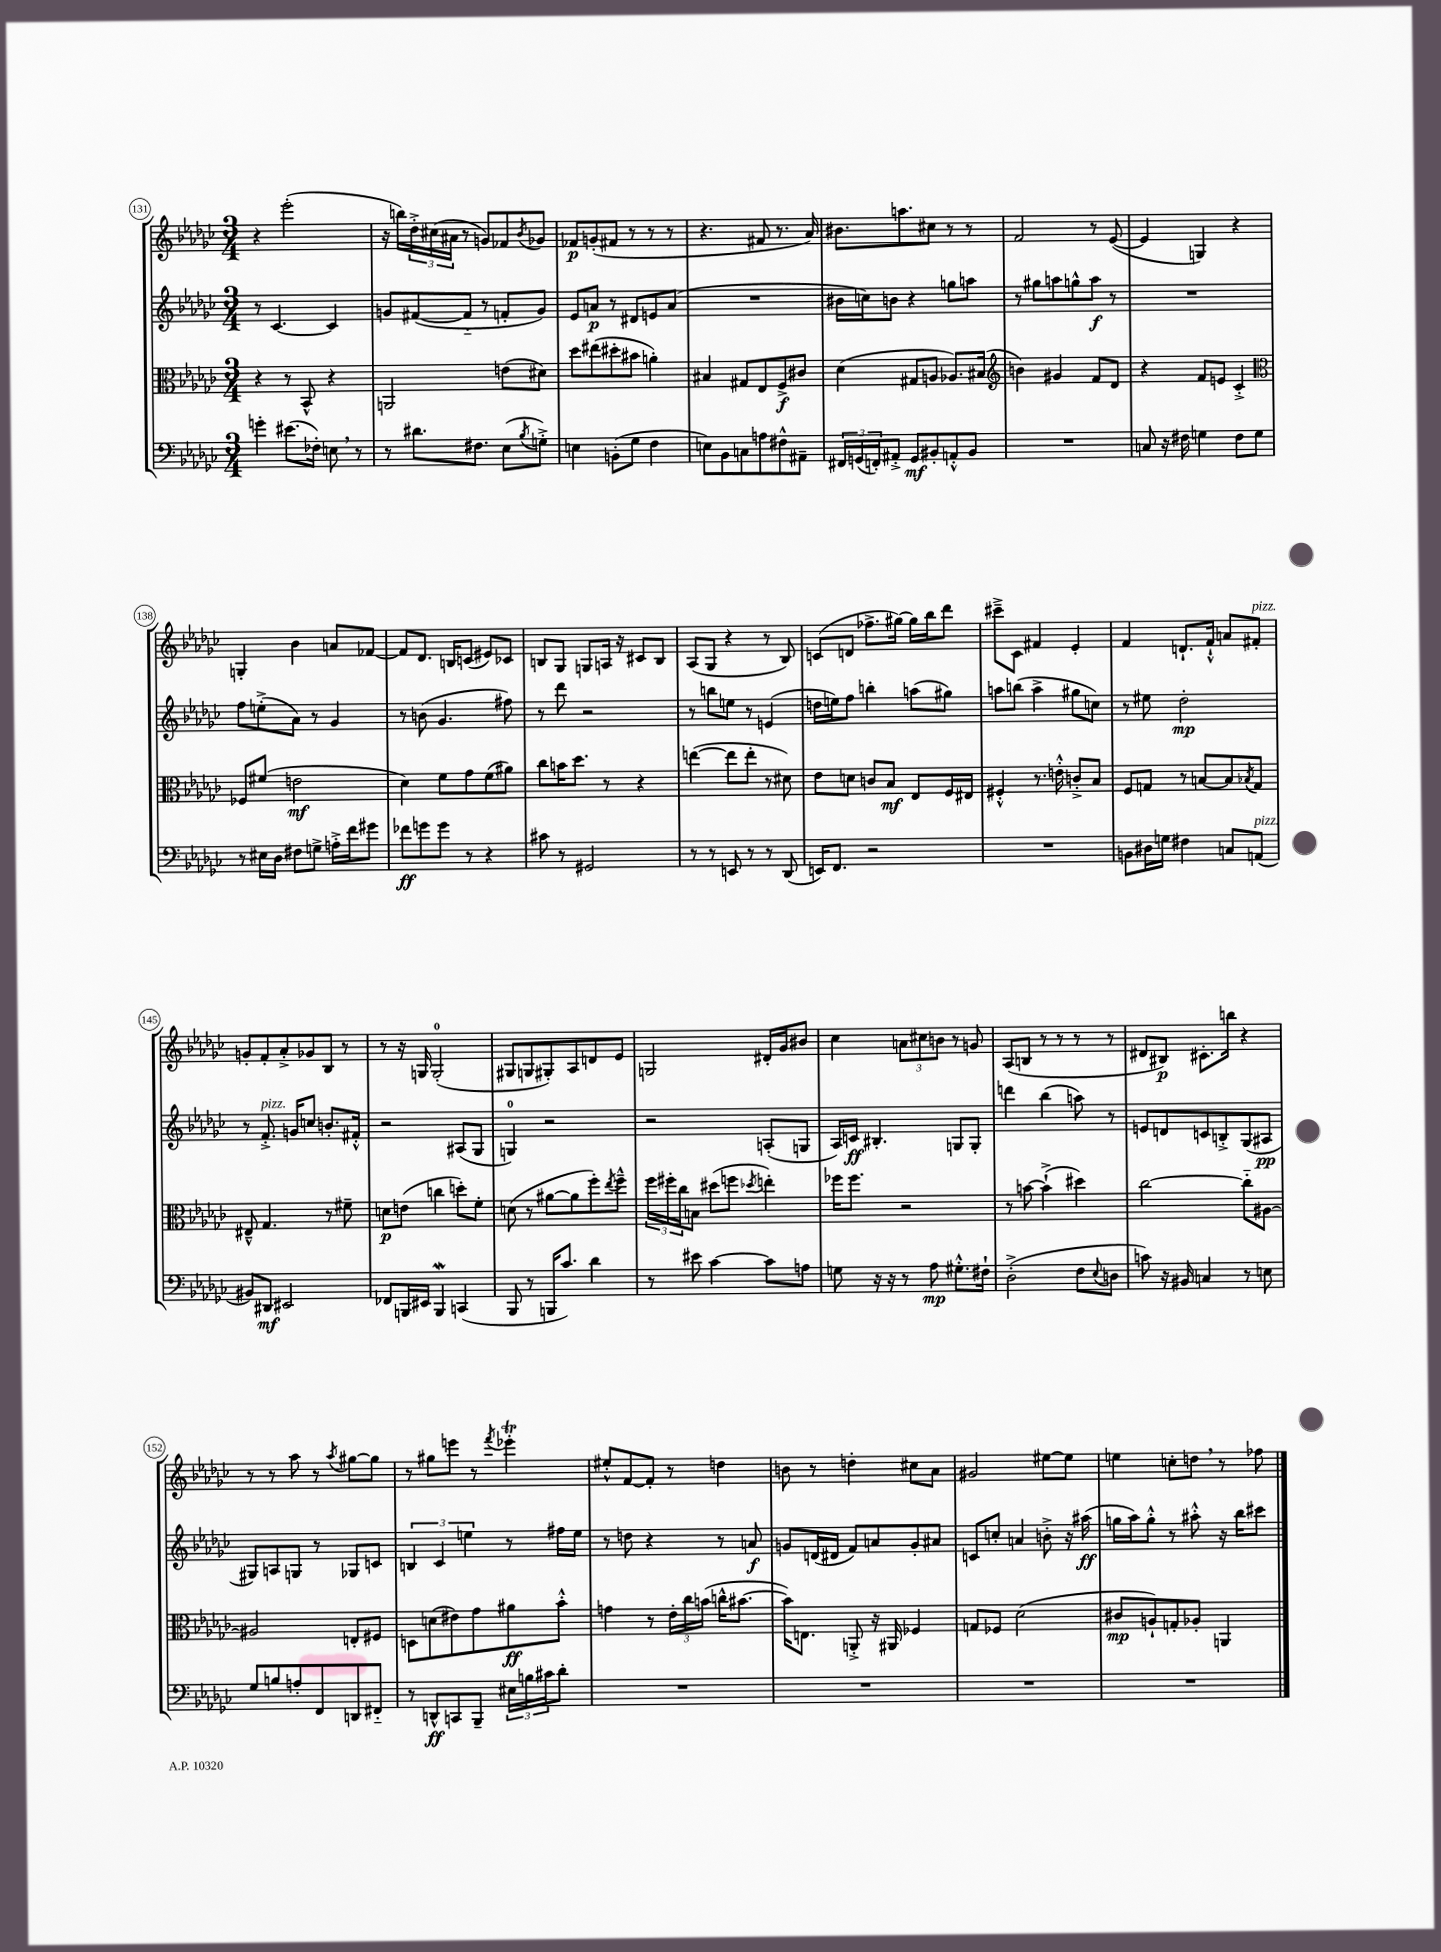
<<
\new StaffGroup <<
\new Staff = "s0" {
    \clef treble \key ges \major \numericTimeSignature \time 3/4
    r4 ees'''2-.( |
    r16 b''16) \tuplet 3/2 { des''16-.-> cis''16( ais'16 } r8 g'8) fes'8 \acciaccatura { bes'8 } ges'8 |
    fes'8\p g'8-.( fis'8 r8 r8 r8 |
    r4. fis'8 r8. aes'16) |
    bis'8. a''8. cis''8 r8 r8 |
    f'2 r8 ees'8~( |
    ees'4 g4) r4 |
    g4-. bes'4 a'8 fes'8~ |
    fes'8 des'8. b16 c'8( eis'8) ces'8 |
    b8 ges8 g8 a16 r16 cis'8 b8 |
    aes8( ges8 r4 r8 bes8) |
    c'8( d'8 fes''8.-> gis''16~) gis''16 bes''16 des'''8 |
    cis'''8---> ces'8 fis'4 ees'4-. |
    f'4 d'8.-! f'16-!-^ a'8 fis'8-.^\markup { \italic "pizz." } |
    g'8-. f'8-. aes'8-.-> ges'8 bes8 r8 |
    r8 r16 g16 g2-0-.( |
    gis8 g8 gis8-.) aes8 d'8 ees'8 |
    g2 dis'16-. ges'16 bis'8 |
    ces''4 \tuplet 3/2 { a'8 cis''8 b'8 } r8 g'8 |
    aes8( b8 r8 r8 r8 r8 |
    dis'8 bis8\p) cis'8.-. b''16 r4 |
    r8 r8 aes''8 r8 \acciaccatura { aes''8 } gis''8~ gis''8 |
    r8 gis''8 e'''8 r8 \acciaccatura { f'''8 } ees'''4-.\trill |
    eis''8-.-^ f'8~ f'8-. r8 d''4 |
    b'8 r8 d''4-. cis''8 aes'8 |
    gis'2 eis''8~ eis''8 |
    e''4 c''8-. d''8 \breathe r8 fes''8 \bar "|." |
}
\new Staff = "s1" {
    \clef treble \key ges \major \numericTimeSignature \time 3/4
    r8 ces'4.~ ces'4 |
    g'8 fis'8~( fis'8-_ r8 f'8-. g'8) |
    ees'8 a'8\p r8 dis'8 e'8 a'8( |
    R2. |
    bis'16 c''16) b'8 r4 g''8 a''8 |
    r8 gis''8 a''8 g''8-^ a''8\f r8 |
    R2. |
    f''8 e''8-.->( aes'8) r8 ges'4 |
    r8 b'8( ges'4. fis''8) |
    r8 des'''8 r2 |
    r8 b''8 e''8 r8 e'4( |
    d''16 e''16) f''8 b''4-. a''8( gis''8) |
    a''8 b''8( a''4-> gis''8 c''8) |
    r8 eis''8 des''2-.\mp |
    r8 f'8.-.->^\markup { \italic "pizz." } g'16 c''8 b'8.-. fis'16-.-^ |
    r2 ais8( ges8 |
    g4-0) r2 |
    r2 a8-.( g8 |
    aes16) c'16\ff bis4.-. g8 g8-. |
    d'''4 bes''4( a''8) r8 |
    e'8 d'8 c'8 b8-.-> ges8( ais8\pp |
    gis8) a8 g8 r8 ges8 c'8 |
    \tuplet 3/2 { b4 ces'4 e''4 } r8 fis''16 e''16 |
    r8 d''8 r4 r8 a'8\f |
    g'8 d'16( dis'16 f'8) a'8 g'8-. ais'8 |
    c'8 c''8-. a'4 b'8-.-> r16 ais''16\ff( |
    g''16 aes''16) g''8-.-^ r8 ais''8-.-^ r16 bes''16 cis'''8 \bar "|." |
}
\new Staff = "s2" {
    \clef alto \key ges \major \numericTimeSignature \time 3/4
    r4 r8 bes,8-^ r4 |
    a,2 e'8( dis'8) |
    des''8 eis''8( dis''8-. bis'8 a'4-.) |
    bis4 gis8 ees8 f8->\f cis'8 |
    des'4( gis8 a8 aes8.) bis16( |
    \clef treble b'4) gis'4 f'8 des'8 |
    r4 f'8 e'8 ces'4-.-> |
    \clef alto fes8 fis'8( e'2\mf |
    des'4) f'8 ges'8 f'8( ais'8) |
    ces''8 b'16 des''8. r8 r4 |
    e''4~( e''8 e''8-. r8 dis'8) |
    ees'8 d'8 c'8 bes8\mf ees8 f16 eis16 |
    fis4-.-^ r8. e'16-.-^ c'8-.-> bes8 |
    f8 g8 r8 b8~ b8 \acciaccatura { bes8 } g8 |
    eis8---^ ges4. r8 fis'8-- |
    d'8\p e'8( c''4 d''8-.) f'8-. |
    d'8( r8 ais'8~ ais'8 f''8-.) \acciaccatura { ees''8 } f''8---^ |
    \tuplet 3/2 { f''16 fis''16-. ces''16 } b8 dis''8( f''8 \acciaccatura { des''8 } e''4-.) |
    fes''16 fes''8. r2 |
    r8 b'8~ b'4-!->( dis''4) |
    ces''2~ ces''8-_ ais8~ |
    ais2 e8-. fis8 |
    d8 d'8( eis'8) ges'8 ais'8\ff bes'8-.-^ |
    g'4 r8 \tuplet 3/2 { ees'16-. ces''16 b'16( } c''16-^ bis'8.~ |
    bis'16) e8. a,8-.-> r16 ais,16 fes4 |
    g8 fes8 des'2( |
    cis'8\mp a8-!) g8-. aes8-. a,4 \bar "|." |
}
\new Staff = "s3" {
    \clef bass \key ges \major \numericTimeSignature \time 3/4
    g'4-. eis'8.( fes16-.) e8 \breathe r8 |
    r8 dis'8. fis8. ees8( \acciaccatura { bes8 } g8-.->) |
    e4 b,8-.( ges8 f4 |
    e8) bes,8 c8 a8 fis8-^ ais,8-- |
    \tuplet 3/2 { fis,16 g,16( f,16-.) } ais,8-.-> g,8\mf bis,8-. a,8-.-^ bis,8 |
    R2. |
    c8 r16 fis16 g4 fis8 g8 |
    r8 eis16 des16 fis8 g8-> a16-.-> f'16 gis'8 |
    fes'8\ff g'8 g'8 r8 r4 |
    cis'8 r8 gis,2 |
    r8 r8 e,8 r8 r8 des,8( |
    e,16) f,8. r2 |
    R2. |
    b,8 dis16 g16 fis4 c8 a,8^\markup { \italic "pizz." }( |
    bis,8) dis,8\mf eis,2 |
    fes,8 b,,16 eis,16 b,,4\mordent c,4( |
    bes,,8 r8 b,,16 ces'8.) des'4 |
    r8 eis'8 ces'4~ ces'8 a8 |
    g8 r16 r16 r8 aes8\mp gis8.-.-^ fis16-! |
    des2-.->( f8 \appoggiatura { ees8 } d8 |
    c'8) r16 bis,16 c4 r8 e8 |
    ges8 b8 a8-. f,8 d,8 fis,8-_ |
    r8 d,8-^\ff c,8 bes,,8-- \tuplet 3/2 { eis16 b16 cis'16 } des'8-. |
    R2. |
    R2. |
    R2. |
    R2. \bar "|." |
}
>>
>>
\layout { \context { \Score currentBarNumber = #131 \override BarNumber.stencil = #(make-stencil-circler 0.1 0.3 ly:text-interface::print) } }
